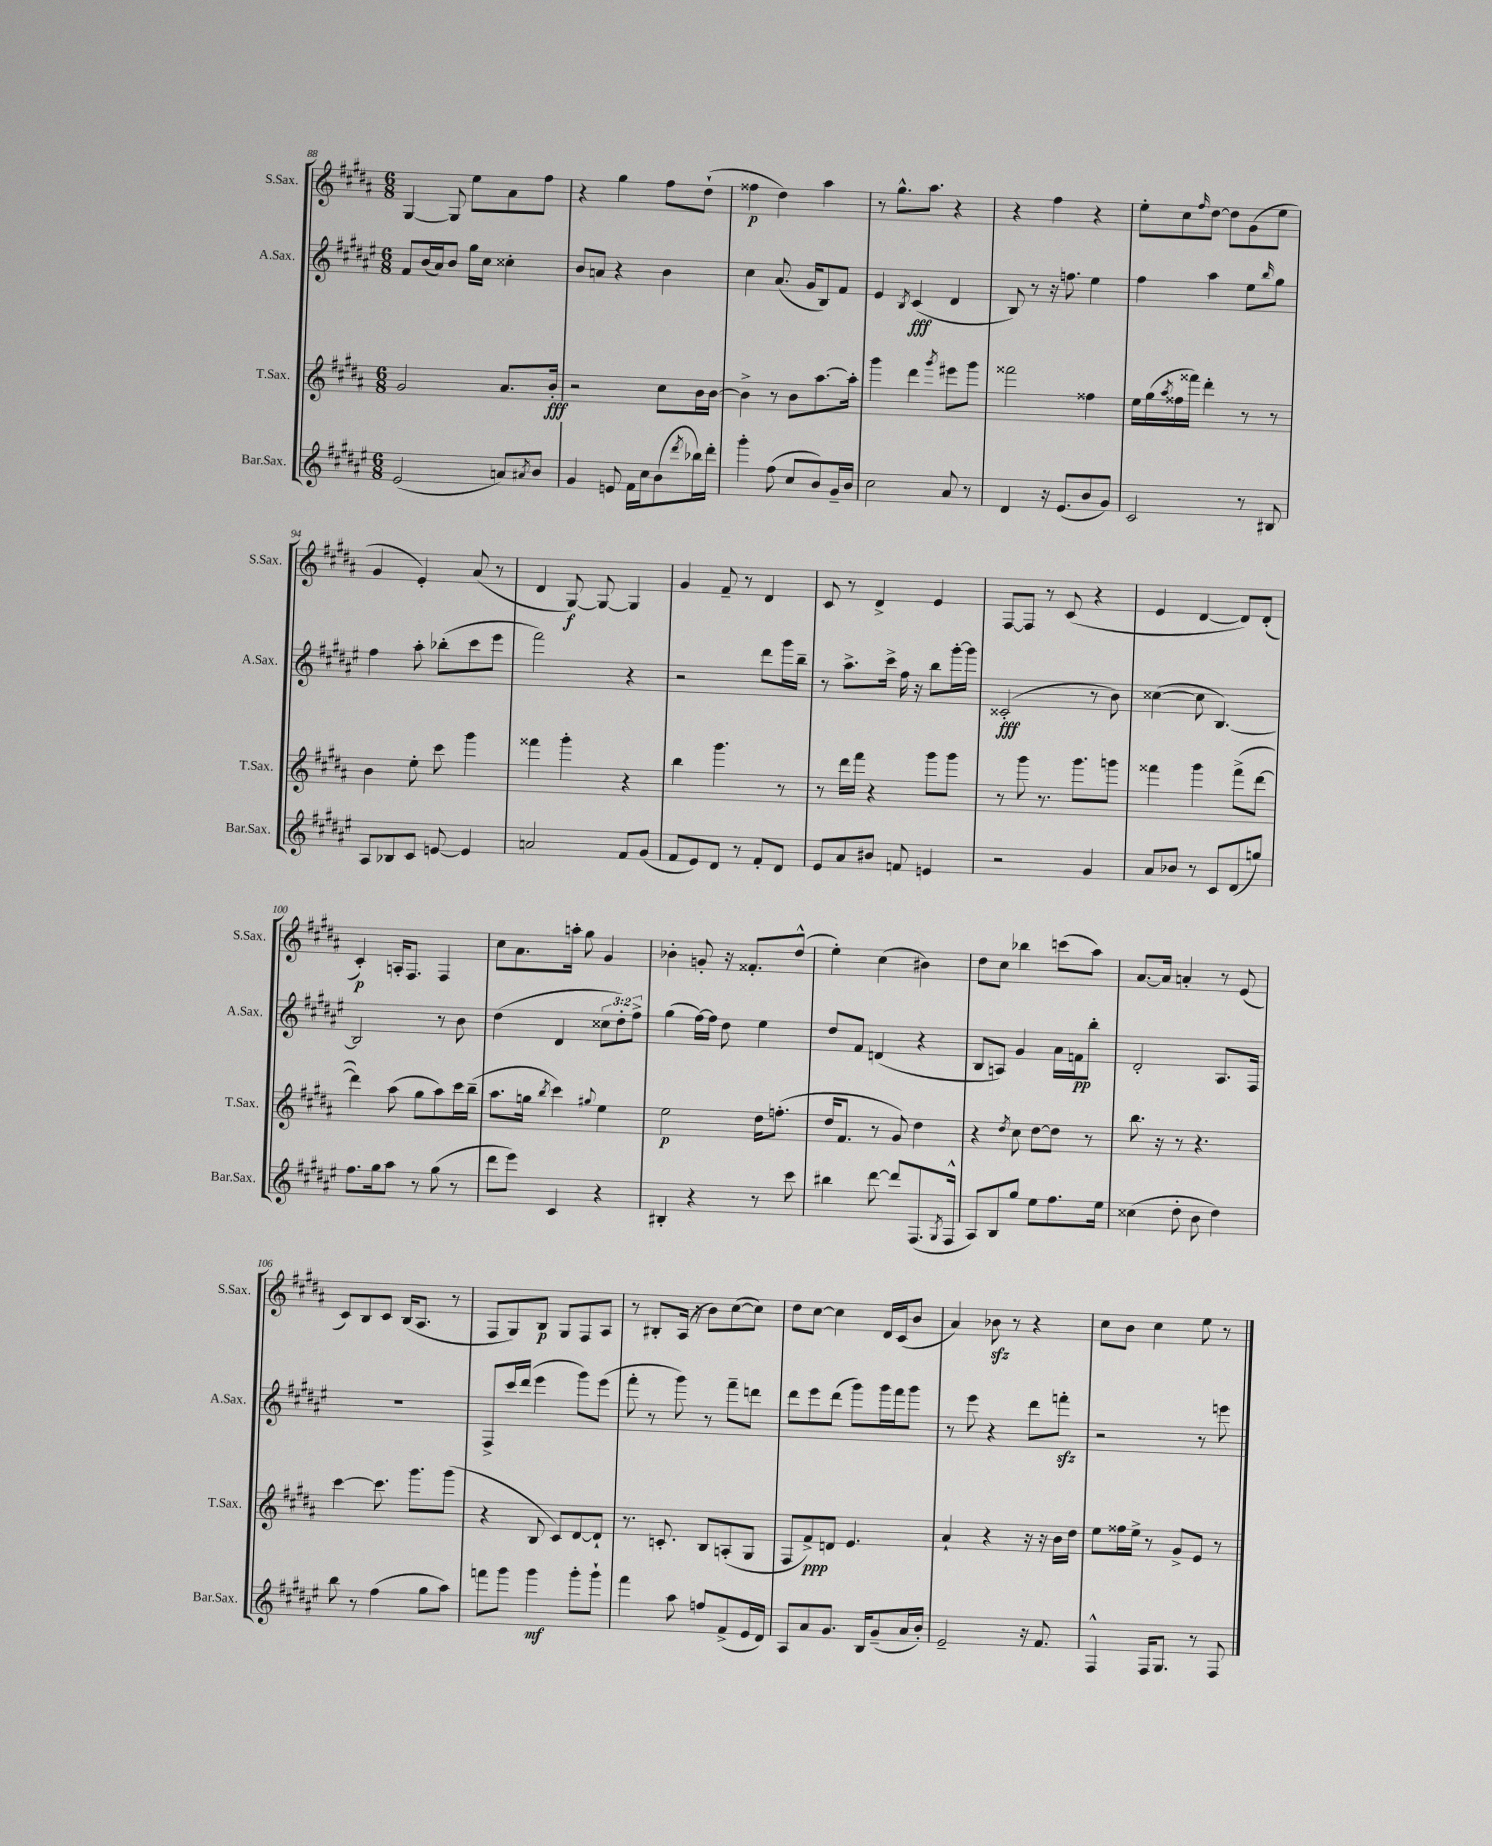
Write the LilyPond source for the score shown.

<<
\new StaffGroup <<
\new Staff = "s0" \with { instrumentName = "S.Sax." shortInstrumentName = "S.Sax." } {
    \clef treble \key b \major \numericTimeSignature \time 6/8
    gis4~ gis8 e''8 ais'8 fis''8 |
    r4 gis''4 fis''8 dis''8-!( |
    fisis''4\p dis''4) ais''4 |
    r8 gis''8.-^ ais''8. r4 |
    r4 fis''4 r4 |
    e''8-. cis''8 \grace { fis''16 } dis''8~ dis''8 gis'8( e''8 |
    gis'4 e'4-.) ais'8( r8 |
    dis'4 gis8~\f) gis8~ gis4 |
    gis'4 fis'8-- r8 dis'4 |
    cis'8 r8 dis'4-> e'4 |
    fis8~ fis8 r8 cis'8( r4 |
    e'4 dis'4~ dis'8) dis'8-.( |
    cis'4-.\p) a16-. fis8. fis4 |
    cis''8 ais'8. a''16-. gis''8 gis'4 |
    bes'4-. g'8-. r16 fisis'8.-. dis''8-^( |
    e''4-.) cis''4( bis'4) |
    dis''8 cis''8 bes''4 c'''8( ais''8) |
    ais'8.~ ais'16 a'4-. r8 e'8( |
    cis'8) b8 cis'8 b16( ais8. r8 |
    fis8 gis8) b8\p gis8 fis8 ais8 |
    r8 bis8-. ais16( r16 b'8) cis''8~( cis''8) |
    dis''8 cis''8~ cis''4 dis'16 cis'16( b'8 |
    ais'4) bes'8\sfz r8 r4 |
    cis''8 b'8 cis''4 e''8 r8 \bar "|." |
}
\new Staff = "s1" \with { instrumentName = "A.Sax." shortInstrumentName = "A.Sax." } {
    \clef treble \key fis \major \numericTimeSignature \time 6/8 \override Staff.TupletNumber.text = #tuplet-number::calc-fraction-text
    fis'8 b'16( ais'16) b'8 gis''16 cis''16 cisis''4-. |
    b'8 a'8 r4 b'4 |
    cis''4 ais'8.( gis'16 b8) fis'8 |
    eis'4 \acciaccatura { b8 } cis'4\fff( dis'4 |
    b8) r8 r16 f''8. eis''4 |
    fis''4 ais''4 eis''8 \grace { b''16 } gis''8 |
    fis''4 ais''8-. bes''8-.( cis'''8 eis'''8 |
    fis'''2) r4 |
    r2 dis'''8 gis'''16 b''16-- |
    r8 ais''8.-> cis'''16-> fis''16 r16 b''8 gis'''16~-. gis'''16 |
    cisis'2-.\fff( r8 b'8) |
    cisis''4~( cisis''8 b4.~) |
    b2 r8 b'8 |
    dis''4( dis'4 \tuplet 3/2 { cisis''8 dis''8-.) fis''8-> } |
    gis''4( fis''16~) fis''16 dis''8 eis''4 |
    dis''8 fis'8 d'4( r4 |
    b8 a8) gis'4 ais'16 f'16\pp b''8-. |
    dis'2-. ais8. fis16 |
    R2. |
    fis8-> cis'''16 dis'''16( eis'''4 gis'''8) eis'''8( |
    fis'''8-. r8 gis'''8) r8 fis'''8-- d'''8 |
    dis'''8 eis'''8 dis'''8( gis'''8) gis'''16 fis'''16 gis'''8 |
    r8 eis'''8 r4 dis'''8 f'''8-.\sfz |
    r2 r8 e'''8 \bar "|." |
}
\new Staff = "s2" \with { instrumentName = "T.Sax." shortInstrumentName = "T.Sax." } {
    \clef treble \key b \major \numericTimeSignature \time 6/8
    gis'2 ais'8. b'16-.\fff |
    r2 cis''8 b'16 b'16~ |
    b'4-> r8 b'8 ais''8.~ ais''16-. |
    gis'''4 dis'''4 \acciaccatura { gis'''8 } eis'''8 gis'''8 |
    fisis'''2 fisis''4 |
    e''16 gis''16( \acciaccatura { ais''8 } fisis''16 fisis'''16) dis'''4-. r8 r8 |
    b'4 e''8-. cis'''8 gis'''4 |
    fisis'''4 gis'''4-. r4 |
    b''4 gis'''4. r8 |
    r8 dis'''16 fis'''16 r4 gis'''8 gis'''8 |
    r8 gis'''8 r8. gis'''8. g'''8 |
    fisis'''4 gis'''4 fisis'''8->( dis'''8~ |
    dis'''4) ais''8( gis''8 ais''8) cis'''16 b''16--( |
    ais''8. g''16 \acciaccatura { b''8 } cis'''4) \appoggiatura { gis''8 } e''4 |
    e''2\p dis''16 f''8.-.( |
    dis''16 fis'8. r8 gis'8) dis''4 |
    r4 \acciaccatura { dis''8 } cis''8 dis''8~ dis''8 r8 |
    b''8. r16 r8 r4. |
    cis'''4~ cis'''8. gis'''8. gis'''8( |
    r4 b8 cis'8) dis'8~ dis'8-! |
    r8. c'8.-. b8 a8-.( gis8 |
    fis8 fis'8->\ppp) d'8 e'4. |
    ais'4-! r4 r16 r16 b'16 dis''16 |
    e''8 fisis''16 e''16-> r8 gis'8-> e'8 r8 \bar "|." |
}
\new Staff = "s3" \with { instrumentName = "Bar.Sax." shortInstrumentName = "Bar.Sax." } {
    \clef treble \key fis \major \numericTimeSignature \time 6/8
    eis'2( a'8) \acciaccatura { ais'8 } b'8 |
    gis'4 e'8 fis'16 cis''16 b'8( \acciaccatura { dis'''8 } bes''16) dis'''16-. |
    gis'''4-. fis''8( cis''8 b'8) gis'16-- b'16 |
    cis''2 ais'8 r8 |
    dis'4 r16 eis'8.( b'8 gis'8) |
    cis'2 r8 bis8 |
    ais8 bes8 cis'8 e'8~ e'4 |
    a'2 fis'8 gis'8( |
    fis'8 eis'8) dis'8 r8 fis'8-. dis'8 |
    eis'8 ais'8 bis'8 f'8 e'4 |
    r2 gis'4 |
    ais'8 bes'8 r8 cis'8 dis'8( g''8) |
    fis''8. gis''16 ais''8 r8 gis''8( r8 |
    dis'''8 eis'''8) cis'4 r4 |
    bis4-. r4 r8 cis'''8 |
    bis''4 dis'''8~ dis'''8 fis8.( \acciaccatura { gis8 } fis16-^ |
    ais8) b8 gis''8 eis''8 fis''8. eis''16 |
    cisis''4( dis''8-. b'8 dis''4) |
    b''8 r8 fis''4( gis''8 ais''8) |
    f'''8 gis'''8 gis'''4\mf gis'''8-. gis'''8-! |
    fis'''4 ais''8 f''8 fis'8->( eis'16 dis'16) |
    ais8 ais'8 gis'8. b16 gis'8--( ais'16 b'16-.) |
    eis'2-- r16 fis'8. |
    fis4-^ fis16 gis8. r8 fis8 \bar "|." |
}
>>
>>
\layout { \context { \Score currentBarNumber = #88 } }
